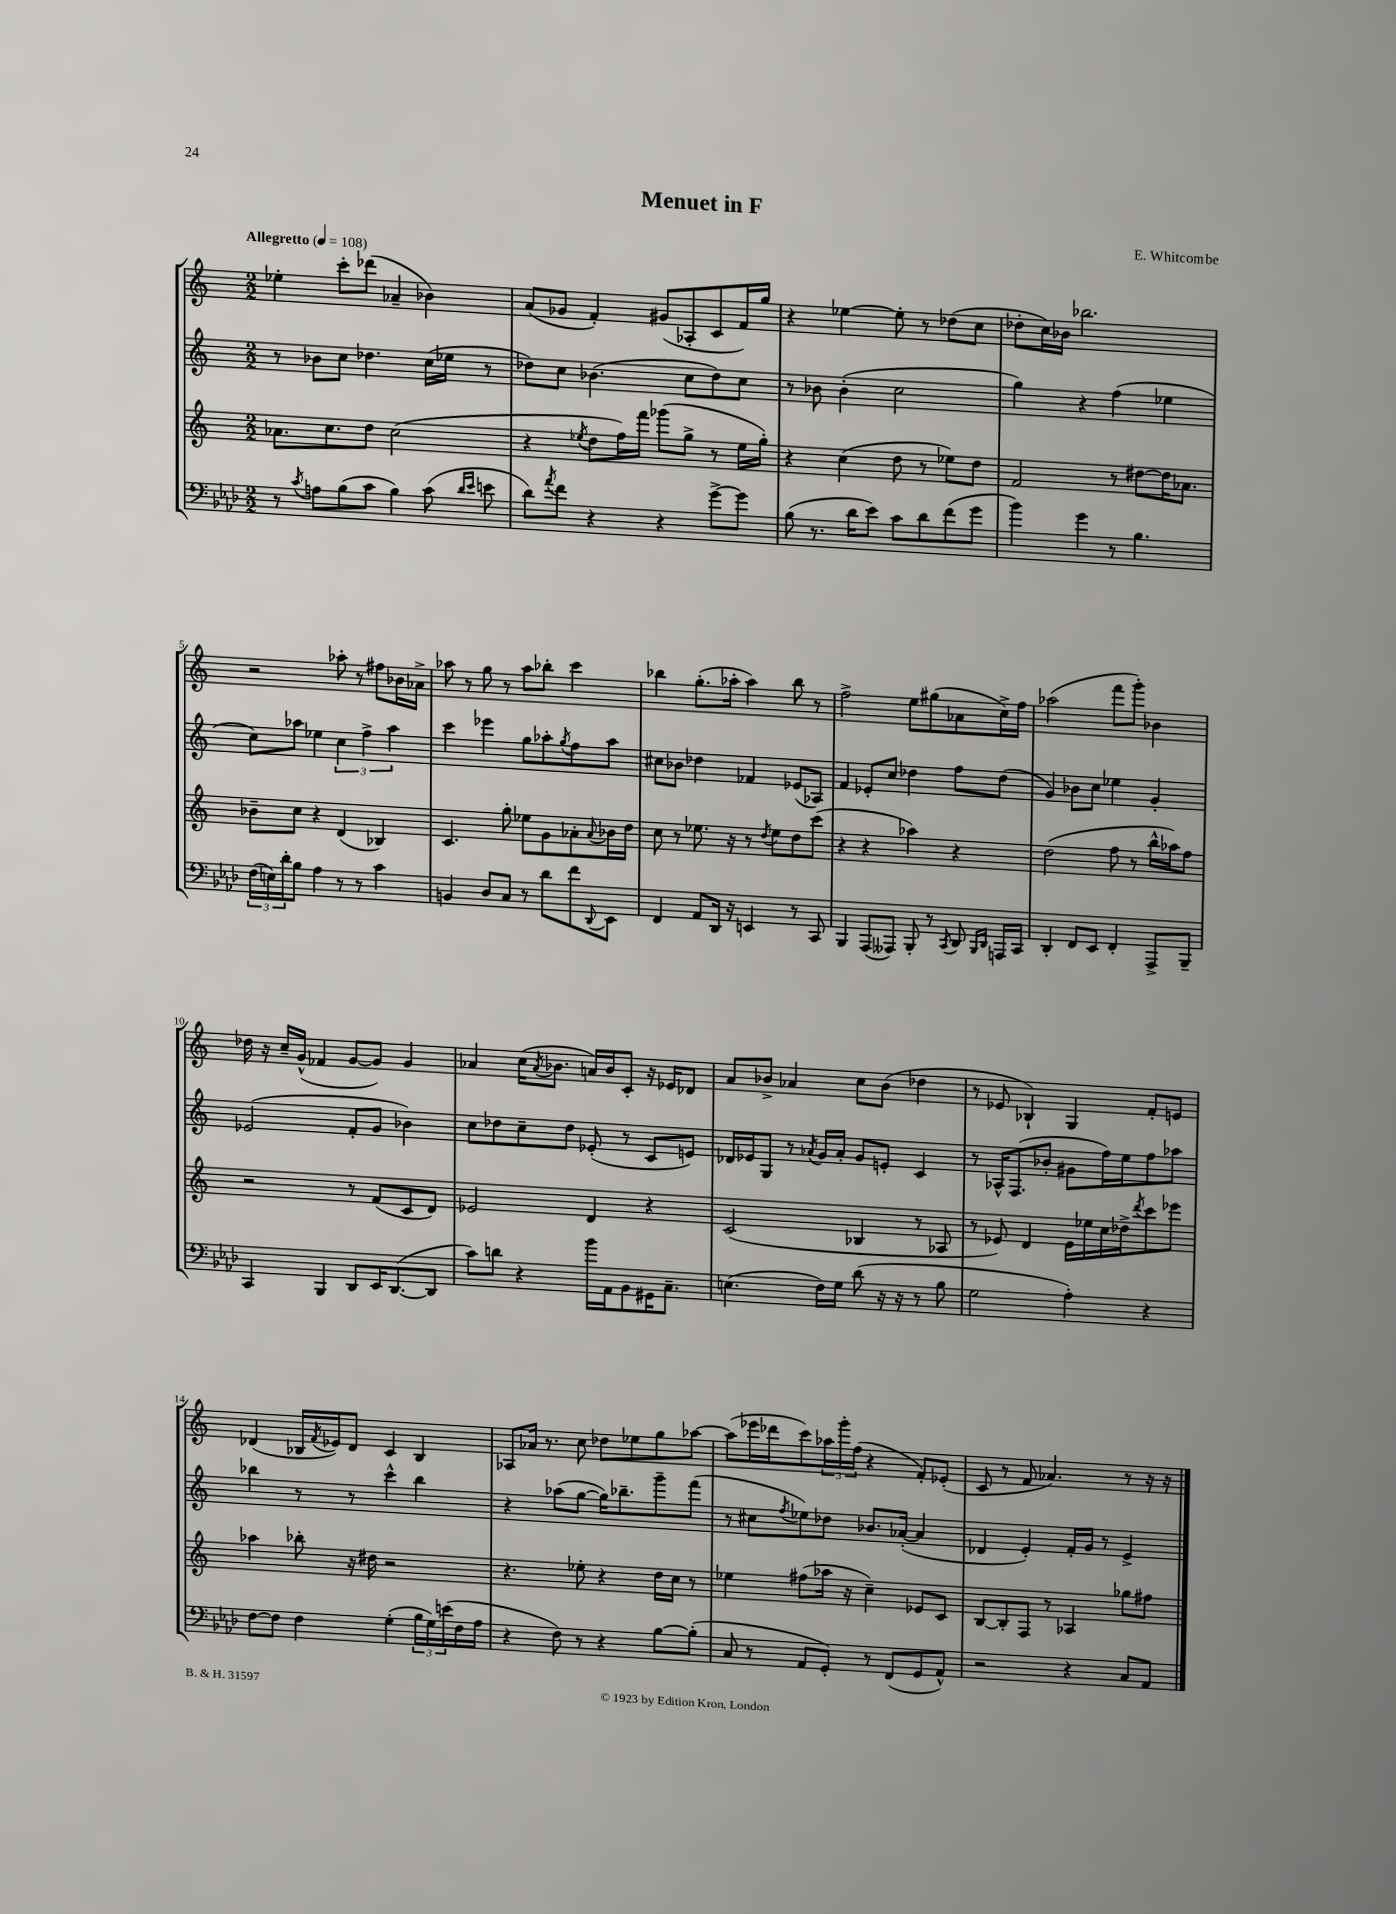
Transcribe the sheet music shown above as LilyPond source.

\header { title = "Menuet in F" composer = "E. Whitcombe" }
<<
\new StaffGroup <<
\new Staff = "s0" {
    \clef treble \key c \major \numericTimeSignature \time 2/2 \tempo "Allegretto" 4 = 108
    ees''4-. c'''8-. des'''8( aes'4-- bes'4) |
    a'8( ges'8 f'4-.) gis'8( aes8-. c'8 f'16) g''16 |
    r4 ees''4~ ees''8-. r8 des''8( c''8 |
    des''8-. c''16) bes'16 bes''2. |
    r2 aes''8-. r8 fis''8 bes'16 aes'16-> |
    aes''8 r8 g''8 r8 aes''8 bes''8-. c'''4 |
    bes''4 g''8.-.( aes''16-. aes''4) bes''8 r8 |
    f''2-> e''8 gis''8( aes'8 c''16->) f''16 |
    aes''2( f'''8 g'''8-.) bes'4 |
    des''16 r16 c''16-- g'16-^( fes'4 g'8~ g'8) g'4 |
    aes'4 c''16( \acciaccatura { aes'8 } bes'8. a'16) bes'16 c'8-. r16 ees'16 des'8 |
    a'8 bes'8-> aes'4 c''8 bes'8( des''4 |
    r8 ees'8 bes4-!) g4 f'8-. e'8 |
    des'4( bes16 \acciaccatura { f'8 } ees'16) des'8 c'4 bes4 |
    aes8 aes'16 r8. c''8 des''8 ees''8 g''8 aes''8~ |
    aes''8( ees'''16 des'''16 c'''8) \tuplet 3/2 { aes''16 g'''16-. f''16( } r4 f'8-.) ees'8-.( |
    c'8 r8 f'8 aes'4.) r8 r16 r16 \bar "|." |
}
\new Staff = "s1" {
    \clef treble \key c \major \numericTimeSignature \time 2/2
    r8 bes'8 c''8 des''4. c''16( ees''16 r8 |
    des''8) c''8 bes'4.( c''8 des''8) c''8 |
    r8 bes'8 bes'4-.( c''2 |
    g''4) r4 f''4( ees''4 |
    c''8) aes''8 ees''4 \tuplet 3/2 { c''4 f''4-> aes''4 } |
    c'''4 ees'''4 g''8 aes''8-. \acciaccatura { g''8 } f''8 aes''8 |
    cis''8 bes'8 des''4 fes'4 ees'8( aes8) |
    f'4 ees'8-. c''8 des''4 f''8 des''8( |
    g'4) bes'8 c''8 ees''4 g'4-. |
    ees'2( f'8-. g'8 bes'4) |
    c''8 des''8 c''8-- des''8 ees'8-.( r8 c'8 e'8) |
    des'16 ees'16 g8 r8 \acciaccatura { aes'8 } g'16 aes'16-. g'8 e'8-. c'4 |
    r8 aes16-^ f8.( bes'8-. gis'8 f''16) e''16 f''8 aes''8 |
    bes''4 r8 r8 c'''4-^ bes''4 |
    r4 aes''8( g''8~ g''16) bes''8.-- g'''8-- f'''8( |
    r8 cis''8 \acciaccatura { f''8 } ees''8) des''8 bes'8. aes'16~-.( aes'4 |
    des'4 e'4-.) f'16-. g'16 r8 e'4-> \bar "|." |
}
\new Staff = "s2" {
    \clef treble \key c \major \numericTimeSignature \time 2/2
    aes'8. c''8. d''8 c''2( |
    r4 \acciaccatura { ees''8 } d''8 f''16) f'''16 ges'''8( g''8-> r8 ees''16 g''16-.) |
    r4 c''4( d''8 r8 ees''8) d''8 |
    f'2 r8 dis''8~ dis''16 aes'8. |
    bes'8-- c''8 r4 d'4( bes4) |
    c'4. g''8-. ees''8 g'8 aes'8-. \appoggiatura { aes'8 } bes'16 d''16 |
    c''8 r8 ees''8. r16 r8 \acciaccatura { d''8 } ees''8 d''8 c'''8( |
    r4 r4 aes''4) r4 |
    d''2( f''8 r8 b''16-^ aes''16) f''8 |
    r2 r8 f'8( c'8 d'8) |
    ees'2 d'4 r4 |
    c'2( bes4 r8 aes8 |
    r8 ees'8) d'4 ees'16 ees''16 c''16 des''16-> \acciaccatura { d'''8 } c'''8 ees'''8 |
    aes''4 bes''8-. r16 dis''16 r2 |
    r4. ees''8-. r4 d''16 c''16 r8 |
    ees''4 fis''8( aes''16 r16 c''4--) ees'8 c'8 |
    b8~ b8-. f8 r8 aes4 ges''8 fis''8 \bar "|." |
}
\new Staff = "s3" {
    \clef bass \key aes \major \numericTimeSignature \time 2/2
    r8 \acciaccatura { c'8 } a8 bes8( c'8 bes4) c'8( \grace { des'16 ees'16 } e'8 |
    des'8) \acciaccatura { aes'8 } f'8 r4 r4 g'8~-> g'8 |
    bes8( r8. des'16 ees'8) c'8 des'8 f'8( g'8 |
    bes'4) g'4 r8 bes4. |
    \tuplet 3/2 { f16( e16) des'16-. } bes8 aes4 r8 r8 c'4 |
    b,4 des8 c8 r8 des'8 f'8 \appoggiatura { des,8 } ees,8 |
    f,4 aes,8 des,16 r16 e,4 r8 c,8 |
    bes,,4 aes,,8( aeses,,8) bes,,8-. r8 \acciaccatura { c,8 } des,8 \grace { bes,,16 des,16 } a,,16 c,16 |
    des,4-. f,8 ees,8 f,4-. aes,,8-> bes,,8-- |
    c,4 bes,,4 des,8 ees,16 des,8.~( des,8 |
    c'8) d'8 r4 bes'16 aes,16 bes,8 gis,16 c8.-- |
    e4.( f16) g16 des'8( r16 r16 r8 bes8 |
    g2 aes4-.) r4 |
    f8~ f8 f4 g4-.( \tuplet 3/2 { bes16 g16) e'16( } f16 aes16 |
    r4 f8) r8 r4 bes8~ bes8-.( |
    c8 r8 aes,8 g,8-.) r8 f,8( g,8 aes,8-^) |
    r2 r4 c8 aes,8 \bar "|." |
}
>>
>>
